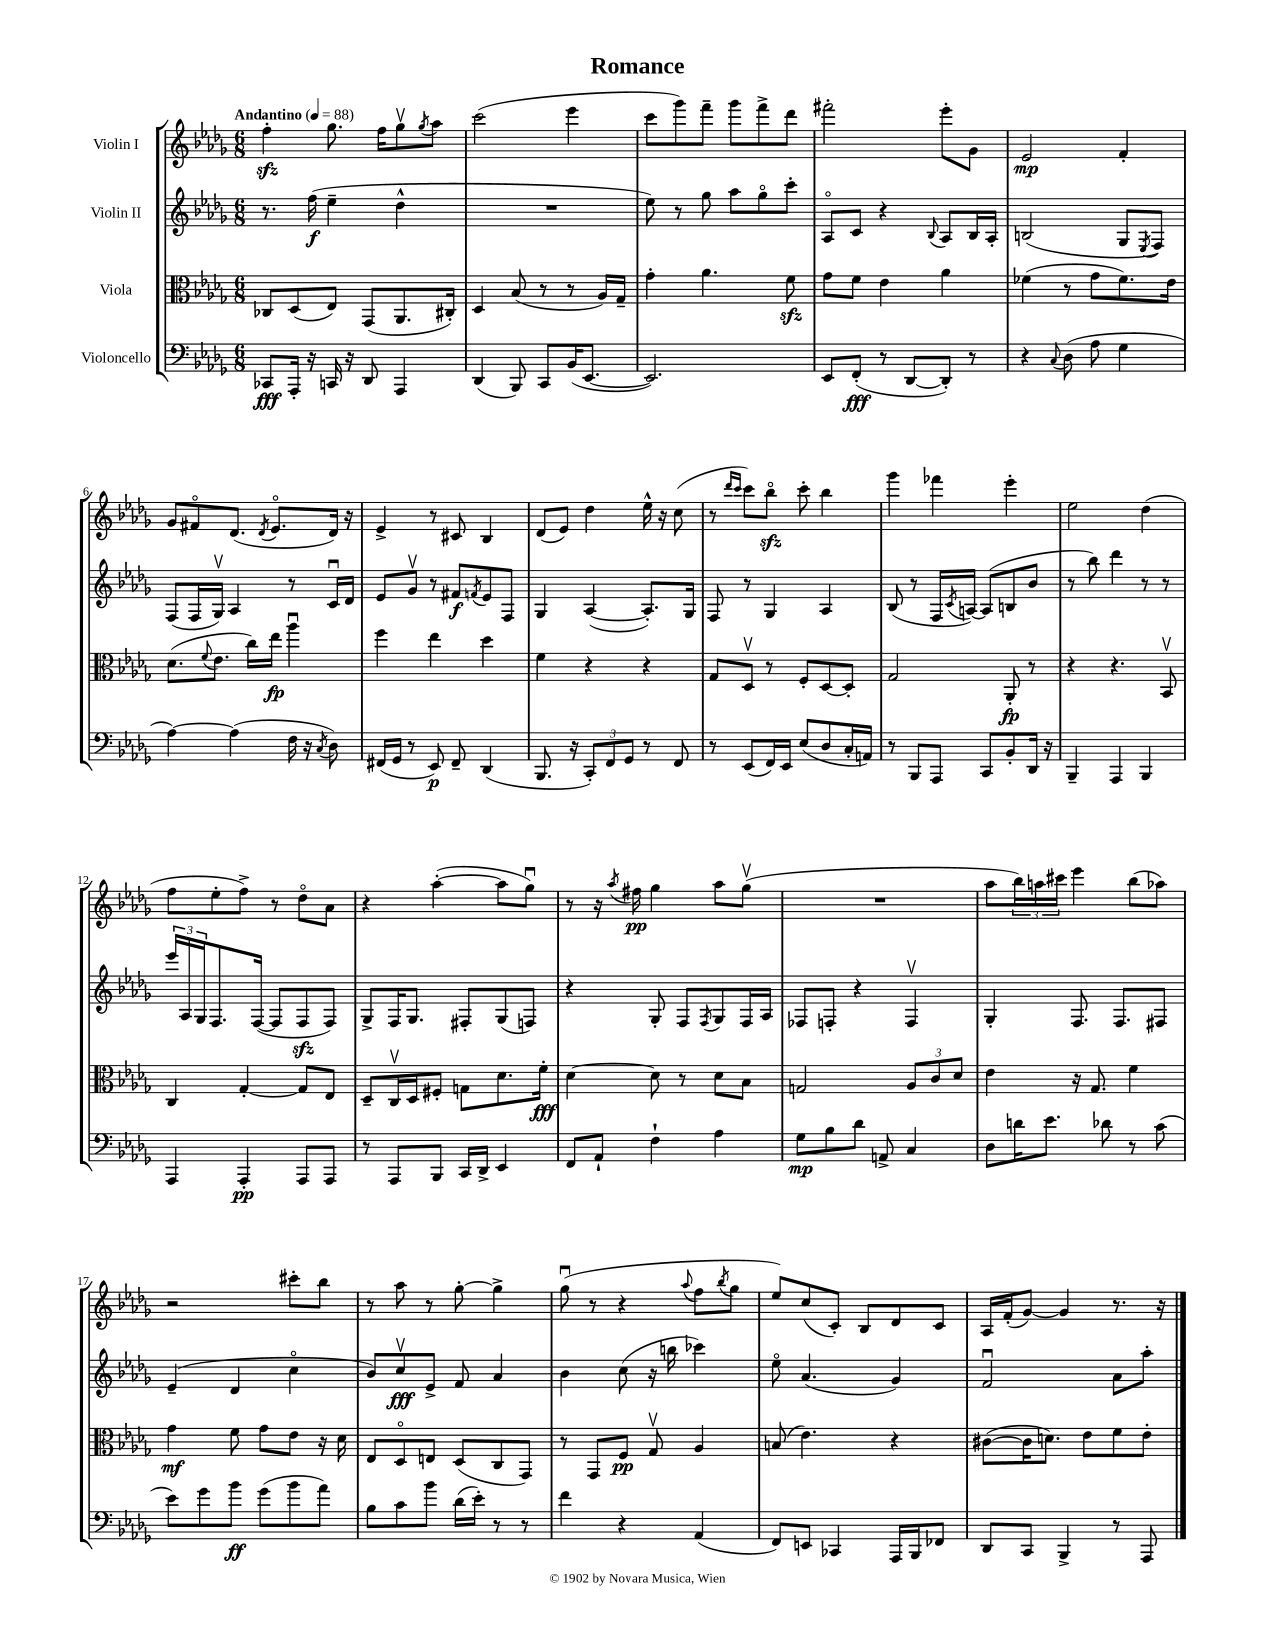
\header { title = "Romance" }
<<
\new StaffGroup <<
\new Staff = "s0" \with { instrumentName = "Violin I" } {
    \clef treble \key des \major \numericTimeSignature \time 6/8 \tempo "Andantino" 4 = 88
    f''4-.\sfz ges''8. f''16 ges''8\upbow \acciaccatura { ges''8 } aes''8 |
    c'''2( ees'''4 |
    c'''8 ges'''8) f'''8-- ges'''8 f'''8-> des'''8 |
    fis'''2-. ees'''8-. ges'8 |
    ees'2\mp f'4-. |
    ges'8 fis'8\flageolet des'8.( \acciaccatura { des'8 } ees'8.\flageolet des'16) r16 |
    ees'4-> r8 cis'8 bes4 |
    des'8( ees'8) des''4 ees''16-^ r16 c''8( |
    r8 \grace { des'''16 c'''16 } c'''8) bes''8\flageolet\sfz c'''8-. bes''4 |
    ges'''4 fes'''4 ees'''4-. |
    ees''2 des''4( |
    f''8 ees''8-. f''8->) r8 des''8\flageolet aes'8 |
    r4 aes''4~-.( aes''8 ges''8\downbow) |
    r8 r16 \acciaccatura { aes''8 } fis''16\pp ges''4 aes''8 ges''8\upbow( |
    R2. |
    aes''8 \tuplet 3/2 { bes''16) a''16 cis'''16 } ees'''4 bes''8( aes''8) |
    r2 cis'''8-. bes''8 |
    r8 aes''8 r8 ges''8~-. ges''4-> |
    ges''8\downbow( r8 r4 \appoggiatura { aes''8 } f''8 \acciaccatura { bes''8 } ges''8 |
    ees''8) c''8( c'8-.) bes8 des'8 c'8 |
    aes16 f'16-.( ges'8~) ges'4 r8. r16 \bar "|." |
}
\new Staff = "s1" \with { instrumentName = "Violin II" } {
    \clef treble \key des \major \numericTimeSignature \time 6/8
    r8. f''16\f( ees''4-- des''4-^ |
    R2. |
    ees''8) r8 ges''8 aes''8 ges''8\flageolet c'''8-. |
    aes8\flageolet c'8 r4 \appoggiatura { bes8 } aes8 bes16 aes16-. |
    b2( ges8 \acciaccatura { ees8 } f8) |
    f8( f16 ges16\upbow) aes4 r8 c'16\downbow des'16 |
    ees'8 ges'8\upbow r8 fis'8\f \acciaccatura { f'8 } ees'8 f8 |
    ges4 aes4~( aes8.-.) ges16 |
    f8 r8 ges4 aes4 |
    bes8( r8 f16 \acciaccatura { c'8 } a16~) a8( b8 bes'8 |
    r8 bes''8) des'''4 r8 r8 |
    \tuplet 3/2 { ees'''16 aes16 ges16 } f8. f16~( f8 f8\sfz f8) |
    ges8-> f16 ges8. fis8-. ges8( f8) |
    r4 ges8-. f8 \acciaccatura { f8 } ges8 f16 aes16 |
    fes8 f8-. r4 f4\upbow |
    ges4-. f8. f8. fis8 |
    ees'4--( des'4 c''4\flageolet |
    bes'8) c''8\upbow\fff ees'8-> f'8 aes'4 |
    bes'4 c''8( r16 b''16 ces'''4) |
    ees''8\flageolet aes'4.( ges'4) |
    f'2\downbow aes'8 aes''8-. \bar "|." |
}
\new Staff = "s2" \with { instrumentName = "Viola" } {
    \clef alto \key des \major \numericTimeSignature \time 6/8
    ces8 des8( ees8) ges,8( aes,8. cis16-.) |
    des4 bes8( r8 r8 aes16) ges16-- |
    ges'4-. aes'4. f'8\sfz |
    ges'8 f'8 ees'4 aes'4 |
    fes'4( r8 ges'8 fes'8.) ees'16 |
    des'8.( \appoggiatura { f'8 } ees'8. c''16) ees''16\fp aes''4\downbow |
    f''4 ees''4 des''4 |
    f'4 r4 r4 |
    ges8 des8\upbow r8 f8-. des8~ des8-. |
    ges2 aes,8-.\fp r8 |
    r4 r4. bes,8\upbow |
    c4 ges4~-. ges8 ees8 |
    des8-- c16\upbow des16 fis8-. g8 des'8. f'16-.\fff |
    des'4~ des'8 r8 des'8 bes8 |
    g2 \tuplet 3/2 { aes8 c'8 des'8 } |
    ees'4 r16 ges8. f'4 |
    ges'4\mf f'8 ges'8 ees'8 r16 des'16 |
    ees8 des8\flageolet e8 des8( c8 ges,8) |
    r8 ges,8 f8\pp ges8\upbow aes4 |
    b8( ees'4.) r4 |
    cis'8~( cis'16 d'8.) ees'8 f'8 ees'8-. \bar "|." |
}
\new Staff = "s3" \with { instrumentName = "Violoncello" } {
    \clef bass \key des \major \numericTimeSignature \time 6/8
    ces,8\fff aes,,16-. r16 c,16 r16 des,8 aes,,4 |
    des,4( bes,,8) c,8 bes,16( ees,8.~ |
    ees,2.) |
    ees,8 f,8-.\fff( r8 des,8~ des,8-.) r8 |
    r4 \appoggiatura { c8 } des8( aes8 ges4 |
    aes4~) aes4( f16 r16 \acciaccatura { c8 } des8) |
    fis,16( ges,16 r8 ees,8\p) fis,8-- des,4( |
    bes,,8. r16 \tuplet 3/2 { c,8-.) f,8 ges,8 } r8 f,8 |
    r8 ees,8( f,16) ees,16 ees8( des8 c16-. a,16) |
    r8 bes,,8 aes,,8 c,8 bes,8-. des,16 r16 |
    bes,,4-- aes,,4 bes,,4 |
    aes,,4 aes,,4-.\pp aes,,8 aes,,8 |
    r8 aes,,8 bes,,8 c,16 des,16-> ees,4 |
    f,8 aes,8-! f4-! aes4 |
    ges8\mp bes8 des'8 a,8-> c4 |
    des8 d'16 ees'8. des'8 r8 c'8( |
    ees'8) ges'8 bes'8\ff ges'8( bes'8 aes'8) |
    bes8 c'8 bes'8 des'16( ees'16-.) r8 r8 |
    f'4 r4 aes,4( |
    f,8) e,8 ces,4 aes,,16 bes,,16 fes,8 |
    des,8 c,8 bes,,4-> r8 aes,,8 \bar "|." |
}
>>
>>
